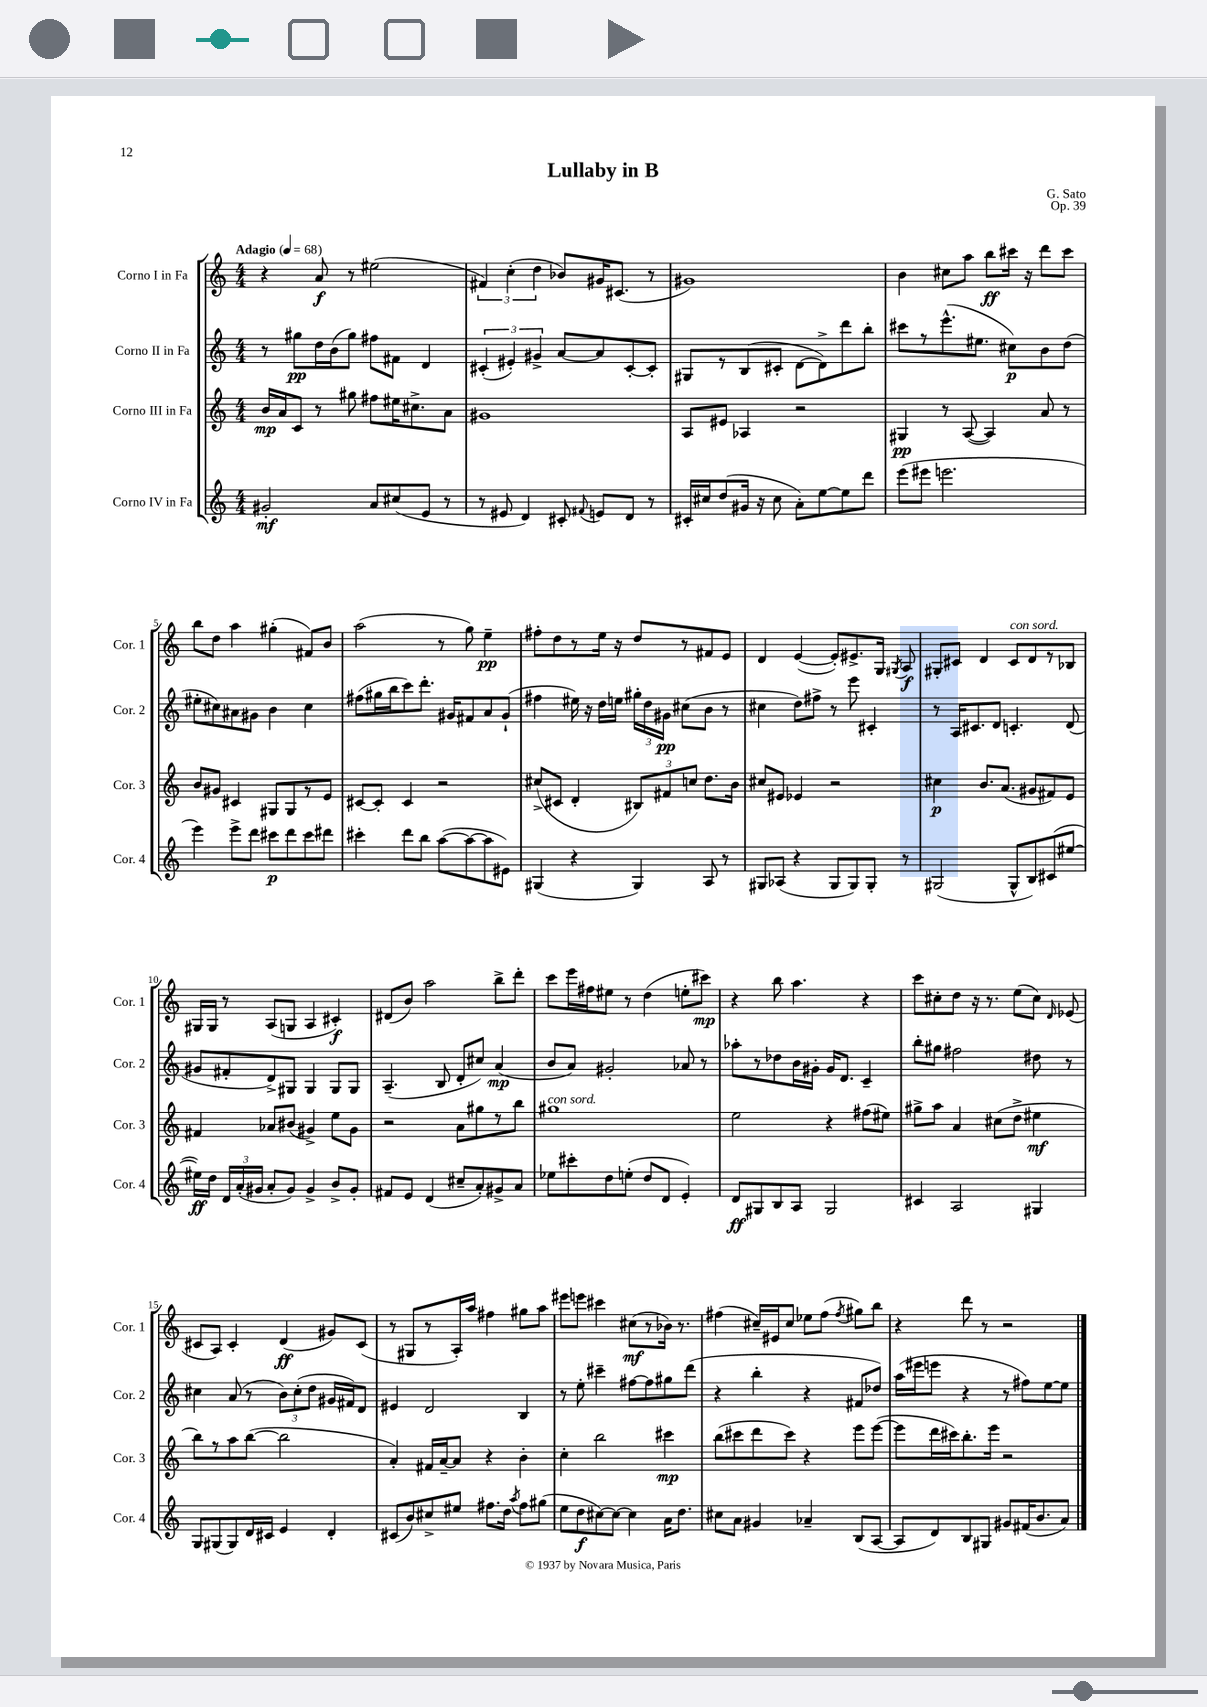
\header { title = "Lullaby in B" composer = "G. Sato" opus = "Op. 39" }
<<
\new StaffGroup <<
\new Staff = "s0" \with { instrumentName = "Corno I in Fa" shortInstrumentName = "Cor. 1" } {
    \clef treble \key c \major \numericTimeSignature \time 4/4 \tempo "Adagio" 4 = 68
    \autoBeamOff r4 a'8\f r8 eis''2( |
    \tuplet 3/2 { fis'4) c''4-.( d''4 } bes'8[) gis'16 cis'8.]( r8 |
    gis'1) |
    b'4 cis''8[ a''8] b''8[\ff cis'''16] r16 d'''8[ cis'''8] |
    b''8[ d''8] a''4 gis''4-.( fis'8[) b'8] |
    a''2( r8 g''8) e''4--\pp |
    fis''8[-. d''8 r8 e''16] r16 d''8[ r8 fis'8 e'8] |
    d'4 e'4~( e'8[-.) eis'8.-> g16] \acciaccatura { gis8 } a8\f |
    gis8[-. cis'8] d'4 cis'8[^\markup { \italic "con sord." } d'8 r8 bes8] |
    gis16[ gis16] r8 a8[( g8] a4 cis'4-.\f) |
    dis'8[( b'8]) a''2 b''8[-> d'''8]-. |
    c'''8[ e'''16 fis''16 eis''8] r8 d''4( e''8[-. cis'''8]\mp) |
    r4 b''8 a''4. r4 |
    c'''8[ cis''8-. d''8] r16 r8. e''8[( cis''8]) \grace { d'16 } ees'8( |
    cis'8[ a8]) cis'4-. d'4\ff( gis'8[) cis'8]( |
    r8 gis8[ r8 a16-.) a''16] fis''4 gis''8[ a''8] |
    eis'''8[ e'''8] cis'''4 cis''8[\mf( r8 bes'16]) r8. |
    fis''4( cis''16[--) eis'16 cis''8] ees''8[ fis''8]( \acciaccatura { fis''8 } gis''8[) b''8] |
    r4 d'''8 r8 r2 \bar "|." |
}
\new Staff = "s1" \with { instrumentName = "Corno II in Fa" shortInstrumentName = "Cor. 2" } {
    \clef treble \key c \major \numericTimeSignature \time 4/4
    \autoBeamOff r8 gis''8[\pp d''16 b'16( gis''8]) fis''8[ fis'8] d'4 |
    \tuplet 3/2 { cis'4-.( eis'4-.) gis'4-> } a'8[~ a'8 cis'8~-. cis'8]-. |
    gis8[ r8 b8( cis'8]-. d'8[~ d'8->) d'''8 b''8]-. |
    cis'''8[ r8 e'''8.-^( eis''8.] cis''8[\p) b'8 d''8]( |
    eis''8[-. cis''8) ais'8 gis'8] b'4 cis''4 |
    fis''8[( gis''16 b''16 c'''8) d'''8.]-. gis'16[ fis'8 a'8 gis'8]-!( |
    fis''4 eis''16) r16 d''16[ e''16] \tuplet 3/2 { gis''16[-. d''16 gis'16]\pp } cis''8[( b'8] r8 |
    cis''4 d''8[) fis''8]-> r8 e'''8 cis'4-. |
    r8 a16[ cis'8. d'8] c'4.-. d'8( |
    gis'8[ fis'8-. d'8->) gis8] gis4 gis8[ gis8] |
    a4.--( b8 d'8[-. cis''8]) a'4\mp( |
    b'8[ a'8]) gis'2-. aes'8 r8 |
    aes''8[-. r8 des''8 b'16 gis'16]-. gis'16[ d'8.] c'4-- |
    b''8[-. gis''8] fis''2 dis''8 r8 |
    cis''4 a'8( r8 \tuplet 3/2 { b'8[) cis''8-.( d''8] } gis'16[ fis'16) d'8] |
    eis'4 d'2 b4 |
    r8 e''8-. cis'''4-- fis''8[~ fis''8 gis''8 d'''8]( |
    r4 b''4-. r4 fis'8[ des''8]) |
    a''16[( eis'''16 e'''8] r4 r8 fis''8[) e''8~ e''8] \bar "|." |
}
\new Staff = "s2" \with { instrumentName = "Corno III in Fa" shortInstrumentName = "Cor. 3" } {
    \clef treble \key c \major \numericTimeSignature \time 4/4
    \autoBeamOff b'16[\mp a'16 c'8] r8 gis''8 fis''8[ eis''16 cis''8.-> a'8] |
    gis'1 |
    a8[ eis'8] aes4 r2 |
    gis4\pp r8 a8~( a4) a'8 r8 |
    b'8[ gis'8] cis'4 gis8[ gis8 r8 e'8] |
    cis'8[~ cis'8]-. cis'4 r2 |
    cis''8[->( cis'8] d'4-. \tuplet 3/2 { bis8[) fis'8 c''8] } d''8.[ b'16] |
    cis''8[ eis'8] ees'4 r2 |
    cis''4\p b'8.[ a'8.]( gis'8[ fis'8) e'8] |
    fis'4 aes'8[ bis'8]( gis'4->) e''8[ gis'8] |
    r2 a'8[ gis''8 r8 b''8] |
    gis''1^\markup { \italic "con sord." } |
    e''2 r4 fis''8[( eis''8]) |
    gis''8[-> a''8] a'4 cis''8[( d''8]-> eis''4\mf |
    b''8[) r8 a''8 b''8]~( b''2 |
    a'4-.) fis'16[ a'16~-- a'8] r4 b'4-. |
    c''4-. b''2 cis'''4\mp |
    b''8[( cis'''8 d'''8 cis'''8]) r4 e'''8[ e'''8]~( |
    e'''8[ d'''16 cis'''16) b''8.-. e'''16] r2 \bar "|." |
}
\new Staff = "s3" \with { instrumentName = "Corno IV in Fa" shortInstrumentName = "Cor. 4" } {
    \clef treble \key c \major \numericTimeSignature \time 4/4
    \autoBeamOff gis'2-.\mf a'8[ cis''8( e'8] r8 |
    r8 eis'8 d'4) cis'8-. \appoggiatura { fis'8 } e'8[ d'8] r8 |
    cis'16[-. cis''16 d''8( gis'16] r16 cis''8 a'8[-.) e''8~ e''8 d'''8] |
    e'''8[( eis'''8] e'''2. |
    e'''4) e'''8[-> d'''8] cis'''8[\p d'''8 cis'''8 dis'''8] |
    cis'''4-. d'''8[ b''8] a''8[~( a''8~ a''8 eis'8]) |
    gis4( r4 gis4) a8 r8 |
    gis8[ aes8]( r4 gis8[ gis8) gis8]-. r8 |
    gis2( gis8[-^ b8) cis'8( eis''8]~ |
    eis''16[\ff) d''16] \tuplet 3/2 { d'16[ a'16-.( gis'16] } a'8[-. gis'8]) gis'4-> b'8[-> gis'8]-. |
    fis'8[ e'8] d'4( cis''8[-- a'8-.) gis'8-> a'8] |
    ees''8[ cis'''8-. d''8 e''8]-.( d''8[ d'8] e'4-.) |
    d'8[\ff gis8 b8 a8] gis2 |
    cis'4 a2 gis4 |
    g8[ gis8( gis8) d'16 cis'16] e'4 d'4-. |
    cis'8[( b'8) cis''8-> eis''8] fis''8.[ d''16] \acciaccatura { a''8 } fis''8[ gis''8]( |
    e''8[ d''8\f cis''8~) cis''8]~ cis''4 a'16[ d''8.] |
    cis''8[ a'8] gis'4 aes'4-- b8[( a8]~ |
    a8[ d'8) b8 gis8] gis'8[ fis'16( b'8. a'8]) \bar "|." |
}
>>
>>
